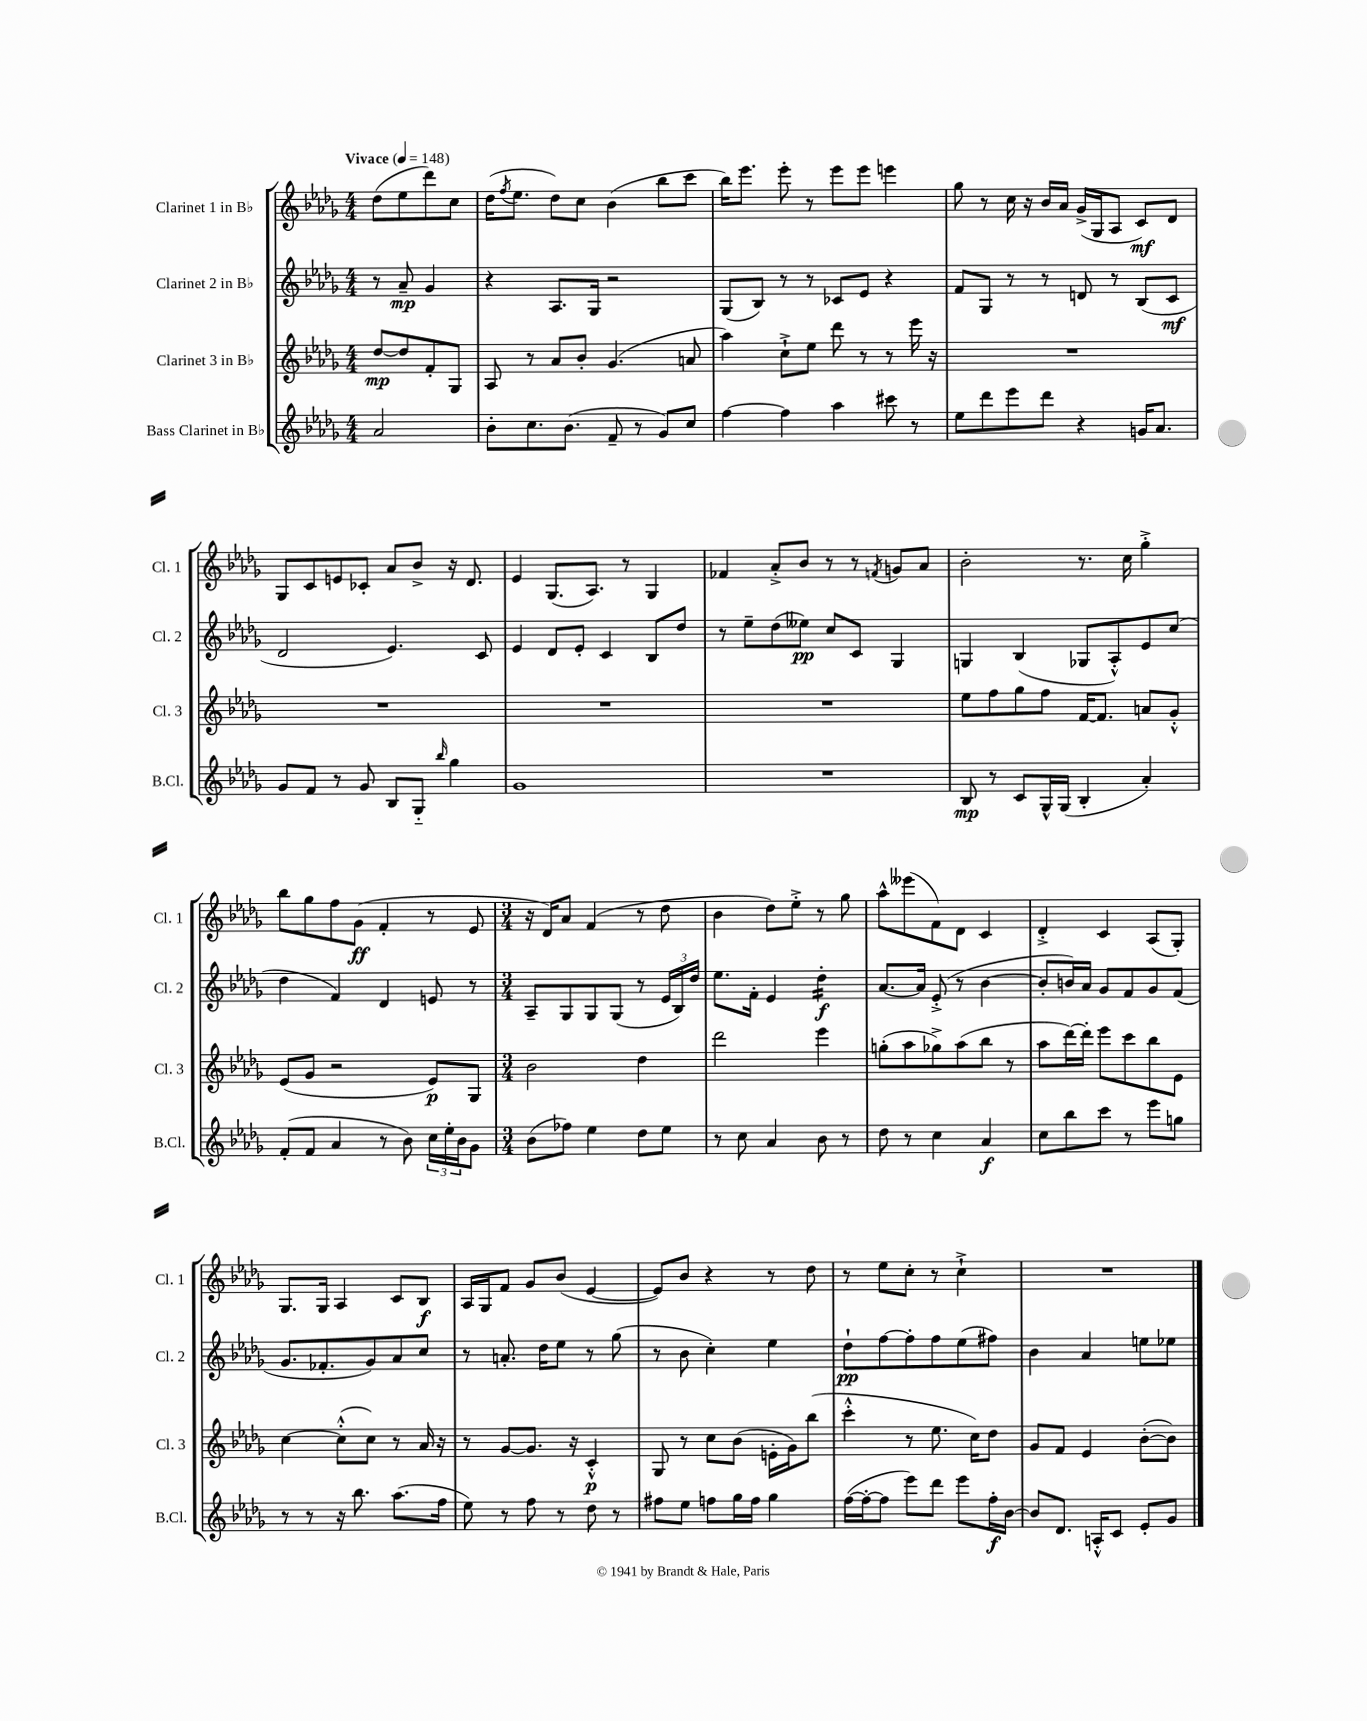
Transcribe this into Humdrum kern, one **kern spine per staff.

**kern	**kern	**kern	**kern
*staff4	*staff3	*staff2	*staff1
*clefG2	*clefG2	*clefG2	*clefG2
*k[b-e-a-d-g-]	*k[b-e-a-d-g-]	*k[b-e-a-d-g-]	*k[b-e-a-d-g-]
*M4/4	*M4/4	*M4/4	*M4/4
*MM148	*MM148	*MM148	*MM148
2a-/	[8dd-/L	8r	(8dd-\L
.	8dd-/]	8a-~/	8ee-\
.	8f'/	4g-/	8ddd-\)
.	8G-/J	.	8cc\J
=	=	=	=
8b-'\L	8A-/	4r	(16dd-\LK
.	.	.	8qff/
.	.	.	8.ee-\J
8.cc\	8r	.	.
.	8a-/L	8.A-/L	8dd-\L)
(8.b-\J	.	.	.
.	8b-'/J	.	8cc\J
.	.	16G-/Jk	.
8f~/	(4.g-/	2r	(4b-\
8r	.	.	.
8g-/L)	.	.	8bb-\L
8cc/J	8a/	.	8ccc\J
=	=	=	=
[4ff\	4aa-\)	(8G-/L	16bb-\LK)
.	.	.	8.eee-\J
.	.	8B-/J)	.
4ff\]	8cc`^\L	8r	8eee-'\
.	8ee-\J	8r	8r
4aa-\	8ddd-\	8c-/L	8eee-\L
.	8r	8e-/J	8eee-\J
8ccc#\	8r	4r	4eee\
8r	16eee-\	.	.
.	16r	.	.
=	=	=	=
8ee-\L	1r	8f/L	8gg-\
8ddd-\	.	8G-/J	8r
8eee-\	.	8r	16cc\
.	.	.	16r
8ddd-\J	.	8r	16b-/LL
.	.	.	16a-/JJ
4r	.	8d/	(16g-^/LL
.	.	.	16G-/J
.	.	8r	8A-/J
16g/LK	.	(8B-/L	8c/L)
8.a-/J	.	.	.
.	.	8c/J	8d-/J
=	=	=	=
8g-/L	1r	2d-/	8G-/L
8f/J	.	.	8c/
8r	.	.	8e/
8g-/	.	.	8c-'/J
8B-/L	.	4.e-/)	8a-/L
8G-'~/J	.	.	8b-^/J
16qqbb-/	.	.	.
4gg-\	.	.	16r
.	.	.	8.d-/
.	.	8c/	.
=	=	=	=
1g-	1r	4e-/	4e-/
.	.	8d-/L	(8.G-/L
.	.	8e-'/J	.
.	.	.	8.A-/J)
.	.	4c/	.
.	.	.	8r
.	.	8B-/L	4G-/
.	.	8dd-/J	.
=	=	=	=
1r	1r	8r	4f-/
.	.	8ee-~\L	.
.	.	(8dd-\	8a-'^/L
.	.	8ee--\J)	8b-/J
.	.	8cc/L	8r
.	.	8c/J	8r
.	.	.	8qf/
.	.	4G-/	8g/L
.	.	.	8a-/J
=	=	=	=
8B-/	8ee-\L	4G/	2b-'\
8r	8ff\	.	.
8c/L	8gg-\	(4B-/	.
16G-^^/L	8ff\J	.	.
(16G-/JJ	.	.	.
4B-'/	[16f/LK	8G-/L	8.r
.	8.f/]J	.	.
.	.	8A-'^^/)	.
.	.	.	16cc\
4a-'/)	8a/L	8e-/	4gg-'^\
.	8g-'^^/J	(8cc/J	.
=	=	=	=
(8f'/L	(8e-/L	4dd-\	8bb-\L
8f/J	8g-/J	.	8gg-\
4a-/	2r	4f/)	8ff\
.	.	.	(8g-\J
8r	.	4d-/	4f'/
8b-\)	.	.	.
24cc\LL	8e-/L)	8e/	8r
24ee-'\	.	.	.
24b-\J	.	.	.
8g-\J	8G-/J	8r	8e-/
=	=	=	=
*M3/4	*M3/4	*M3/4	*M3/4
(8b-\L	2b-\	8A-~/L	16r
.	.	.	16d-/LK)
8ff-\J)	.	8G-/	8a-/J
4ee-\	.	8G-/	(4f/
.	.	(8G-/J	.
8dd-\L	4dd-\	8r	8r
8ee-\J	.	24e-/LL	8dd-\
.	.	24B-/)	.
.	.	24dd-/JJ	.
=	=	=	=
8r	2ddd-\	8.ee-\L	4b-\
8cc\	.	.	.
.	.	16f'\Jk	.
4a-/	.	4e-/	8dd-\L)
.	.	.	8ee-'^\J
8b-\	4eee-\	4dd-'\	8r
8r	.	.	8gg-\
=	=	=	=
8dd-\	(8gg'\L	[8.a-/L	8aa-^^\L
8r	8aa-\	.	(8eee--\
.	.	16a-/]Jk	.
4cc\	8gg-^\)	(8e-'^/	8f\)
.	(8aa-\	8r	8d-\J
4a-/	8bb-\J	[4b-\	4c/
.	8r	.	.
=	=	=	=
8cc\L	8aa-\L	8b-'/]L	4d-'^/
8bb-\	[16ddd-\L)	16b/L)	.
.	16ddd-'\]JJ	16a-/JJ	.
8ccc\J	8eee-\L	8g-/L	4c/
8r	8ccc\	8f/	.
8eee-\L	8bb-\	8g-/	(8A-/L
8gg\J	8e-\J	(8f/J	8G-'/J)
=	=	=	=
8r	[4cc\	8.g-/L	8.G-/L
8r	.	.	.
.	.	8.f-'/	16G-/Jk
16r	(8cc'^^\]L	.	4A-/
8.bb-\	.	.	.
.	8cc\J)	8g-/)	.
(8.aa-\L	8r	8a-/	8c/L
.	16a-/	8cc/J	8B-/J
16ff\Jk	16r	.	.
=	=	=	=
8ee-\)	8r	8r	16A-/LL
.	.	.	16G-/J
8r	[8g-/L	8.a'/	8f/J
8ff\	8.g-/]J	.	8g-/L
.	.	16dd-\LK	.
8r	.	8ee-\J	(8b-/J
.	16r	.	.
8dd-\	4c'^^/	8r	[4e-/
8r	.	(8gg-\	.
=	=	=	=
8ff#\L	8G-/	8r	8e-/]L)
8ee-\J	8r	8b-\	8b-/J
8ff\L	8cc\L	4cc'\)	4r
16gg-\L	(8b-\J	.	.
16ff\JJ	.	.	.
4gg-\	16e'\LL	4ee-\	8r
.	16g-\J)	.	.
.	(8bb-\J	.	8dd-\
=	=	=	=
([16ff\LL	4ccc'^^\	8dd-`\L	8r
16ff'\_J	.	.	.
8ff\]J	.	[8ff\	8ee-\L
8eee-\L)	8r	8ff'\]	8cc'\J
8ddd-\J	8.ee-\	8ff\	8r
8eee-\L	.	(8ee-\	4cc`^\
.	16cc\LK)	.	.
16ff'\L	8dd-\J	8ff#\J)	.
[16b-\JJ	.	.	.
=	=	=	=
8b-/]L	8g-/L	4b-\	2.r
8.d-/J	8f/J	.	.
.	4e-/	4a-/	.
16A'^^/LK	.	.	.
8c/J	.	.	.
8e-'/L	([8b-'\L	8ee\L	.
8g-/J	8b-\]J)	8ee-\J	.
==	==	==	==
*-	*-	*-	*-
